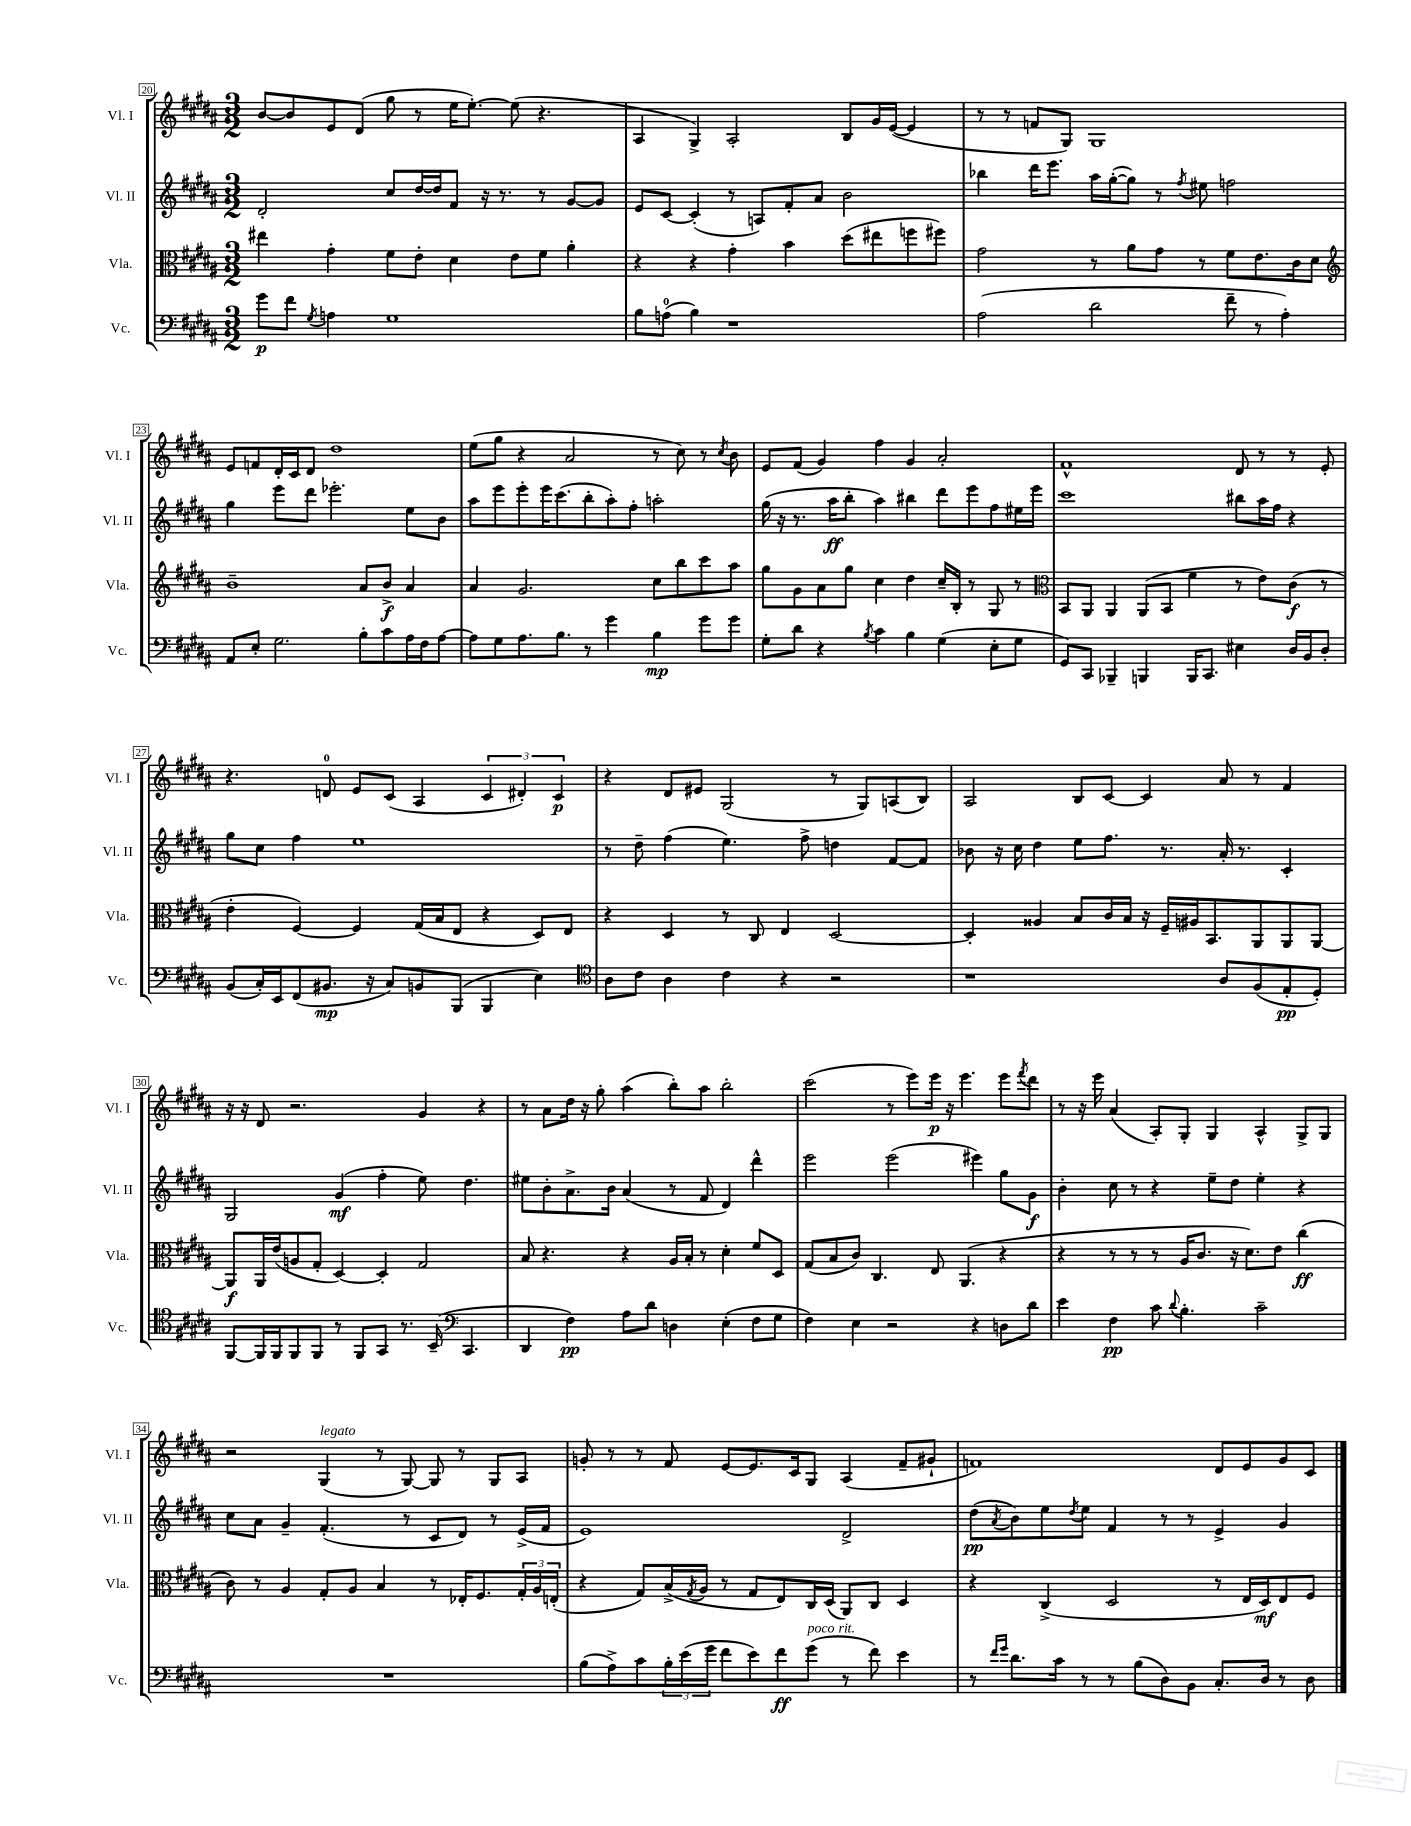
<<
\new StaffGroup <<
\new Staff = "s0" \with { instrumentName = "Vl. I" shortInstrumentName = "Vl. I" } {
    \clef treble \key b \major \numericTimeSignature \time 3/2
    b'8~ b'8 e'8 dis'8( gis''8 r8 e''16 e''8.~-.) e''8( r4. |
    ais4 gis4->) ais2-. b8 gis'16 e'16~( e'4 |
    r8 r8 f'8 gis8) gis1 |
    e'8 f'8 dis'16-. cis'16 dis'8 dis''1 |
    e''8( gis''8 r4 ais'2 r8 cis''8) r8 \acciaccatura { cis''8 } b'8 |
    e'8 fis'8( gis'4) fis''4 gis'4 ais'2-. |
    fis'1-^ dis'8 r8 r8 e'8-. |
    r4. d'8-0 e'8 cis'8( ais4 \tuplet 3/2 { cis'4 dis'4-.) cis'4\p } |
    r4 dis'8 eis'8 gis2( r8 gis8) a8( b8) |
    ais2 b8 cis'8~ cis'4 ais'8 r8 fis'4 |
    r16 r16 dis'8 r2. gis'4 r4 |
    r8 ais'8 dis''16 r16 gis''8-. ais''4( b''8-.) ais''8 b''2-. |
    cis'''2( r8 e'''8) e'''16\p r16 e'''4. e'''8 \acciaccatura { fis'''8 } dis'''8 |
    r8 r16 e'''16 ais'4( ais8-.) gis8-. gis4 ais4-^ gis8-> gis8 |
    r2 gis4^\markup { \italic "legato" }( r8 gis8~) gis8 r8 gis8 ais8 |
    g'8-. r8 r8 fis'8 e'8~ e'8. cis'16 gis8 ais4( fis'8-- gis'8-! |
    f'1) dis'8 e'8 gis'8 cis'8 \bar "|." |
}
\new Staff = "s1" \with { instrumentName = "Vl. II" shortInstrumentName = "Vl. II" } {
    \clef treble \key b \major \numericTimeSignature \time 3/2
    dis'2-. cis''8 dis''16~ dis''16 fis'8 r16 r8. r8 gis'8~ gis'8 |
    e'8 cis'8~ cis'4-.( r8 a8) fis'8-. ais'8 b'2 |
    bes''4 dis'''16 e'''8. ais''16 gis''16~-.( gis''8) r8 \acciaccatura { fis''8 } eis''8 f''2 |
    gis''4 e'''8 dis'''8 ees'''2.-. e''8 b'8 |
    ais''8 e'''8 e'''8-. e'''16 cis'''8.( b''8-. ais''8-.) fis''8-. a''2-. |
    gis''16( r16 r8. ais''16\ff b''8-. ais''4) bis''4 dis'''8 e'''8 fis''8 eis''16 e'''16 |
    cis'''1 bis''8 ais''16 fis''16 r4 |
    gis''8 cis''8 fis''4 e''1 |
    r8 dis''8-- fis''4( e''4.) fis''8-> d''4 fis'8~ fis'8 |
    bes'8 r16 cis''16 dis''4 e''8 fis''8. r8. ais'16-. r8. cis'4-. |
    gis2 gis'4\mf( fis''4-. e''8) dis''4. |
    eis''8 b'8-. ais'8.-> b'16 ais'4( r8 fis'8 dis'4) dis'''4-^ |
    e'''2 e'''2( eis'''4) gis''8 gis'8\f |
    b'4-. cis''8 r8 r4 e''8-- dis''8 e''4-. r4 |
    cis''8 ais'8 gis'4-- fis'4.-.( r8 cis'8 dis'8) r8 e'16->( fis'16 |
    e'1) dis'2-> |
    dis''8\pp( \acciaccatura { ais'8 } b'8) e''8 \acciaccatura { dis''8 } e''8 fis'4 r8 r8 e'4-> gis'4 \bar "|." |
}
\new Staff = "s2" \with { instrumentName = "Vla." shortInstrumentName = "Vla." } {
    \clef alto \key b \major \numericTimeSignature \time 3/2
    eis''4 gis'4-. fis'8 e'8-. dis'4 e'8 fis'8 ais'4-. |
    r4 r4 gis'4-. b'4 dis''8( eis''8 f''8 fis''8) |
    gis'2 r8 ais'8 gis'8 r8 fis'8 e'8. cis'16 dis'8 |
    \clef treble b'1-- ais'8 b'8->\f ais'4 |
    ais'4 gis'2. cis''8 b''8 cis'''8 ais''8 |
    gis''8 gis'8 ais'8 gis''8 cis''4 dis''4 cis''16-- b16-. r8 gis8 r8 |
    \clef alto b,8 ais,8 ais,4 ais,8( b,8 fis'4 r8 e'8) cis'8\f( r8 |
    e'4-. fis4~) fis4 gis16( b16 e8 r4 dis8) e8 |
    r4 dis4 r8 cis8 e4 dis2~ |
    dis4-. aisis4 b8 cis'16 b16 r16 fis16-- ais16 b,8. ais,8 ais,8 ais,8~ |
    ais,8\f ais,16 e'16( a8 gis8-. dis4~) dis4-. gis2 |
    b8 r4. r4 ais16 b16-. r8 dis'4-. fis'8 dis8 |
    gis8( b8 cis'8) cis4. e8 ais,4.( r4 |
    r4 r8 r8 r8 ais16 cis'8. r16 dis'8.) e'8 cis''4\ff( |
    cis'8) r8 ais4 gis8-. ais8 b4 r8 ees16-. fis8. \tuplet 3/2 { gis16-. ais16 e16-.( } |
    r4 gis8) b16->( \acciaccatura { gis8 } ais16 r8 gis8 e8) cis16 dis16( ais,8) cis8 dis4 |
    r4 cis4->( dis2 r8 e16 dis16\mf) e8 fis8 \bar "|." |
}
\new Staff = "s3" \with { instrumentName = "Vc." shortInstrumentName = "Vc." } {
    \clef bass \key b \major \numericTimeSignature \time 3/2
    gis'8\p fis'8 \acciaccatura { gis8 } a4 gis1 |
    b8 a8-0( b4) r1 |
    ais2( dis'2 fis'8-- r8 ais4-.) |
    ais,8 e8-. gis2. b8-. cis'8 ais16 fis16 ais8~ |
    ais8 gis8 ais8. b8. r8 gis'4 b4\mp gis'8 gis'8 |
    gis8-. dis'8 r4 \acciaccatura { b8 } cis'4 b4 gis4( e8-. gis8 |
    gis,8) cis,8 bes,,4-- b,,4 b,,16 cis,8. eis4 dis16 b,16 dis8-. |
    b,8( cis16-.) e,16 fis,8( bis,8.\mp r16 cis8) b,8 b,,8( b,,4 e4) |
    \clef tenor ais8 cis'8 ais4 cis'4 r4 r2 |
    r1 ais8 fis8( e8-.\pp dis8-.) |
    fis,8~ fis,16 fis,16 fis,8 fis,8 r8 fis,8 gis,8 r8. b,16--( \clef bass cis,4. |
    dis,4 fis4\pp) ais8 dis'8 d4 e4-.( fis8 gis8 |
    fis4) e4 r2 r4 d8 dis'8 |
    e'4 fis4\pp cis'8 \appoggiatura { dis'8 } b4.-. cis'2-- |
    R1. |
    b8( ais8->) cis'8 \tuplet 3/2 { b16-. e'16( gis'16 } fis'8 e'8) fis'8\ff gis'8^\markup { \italic "poco rit." }( r8 fis'8) e'4 |
    r8 \grace { fis'16 gis'16 } dis'8. cis'16 r8 r8 b8( dis8) b,8 cis8.-. dis16 r8 dis8 \bar "|." |
}
>>
>>
\layout { \context { \Score currentBarNumber = #20 \override BarNumber.stencil = #(make-stencil-boxer 0.1 0.3 ly:text-interface::print) } }
